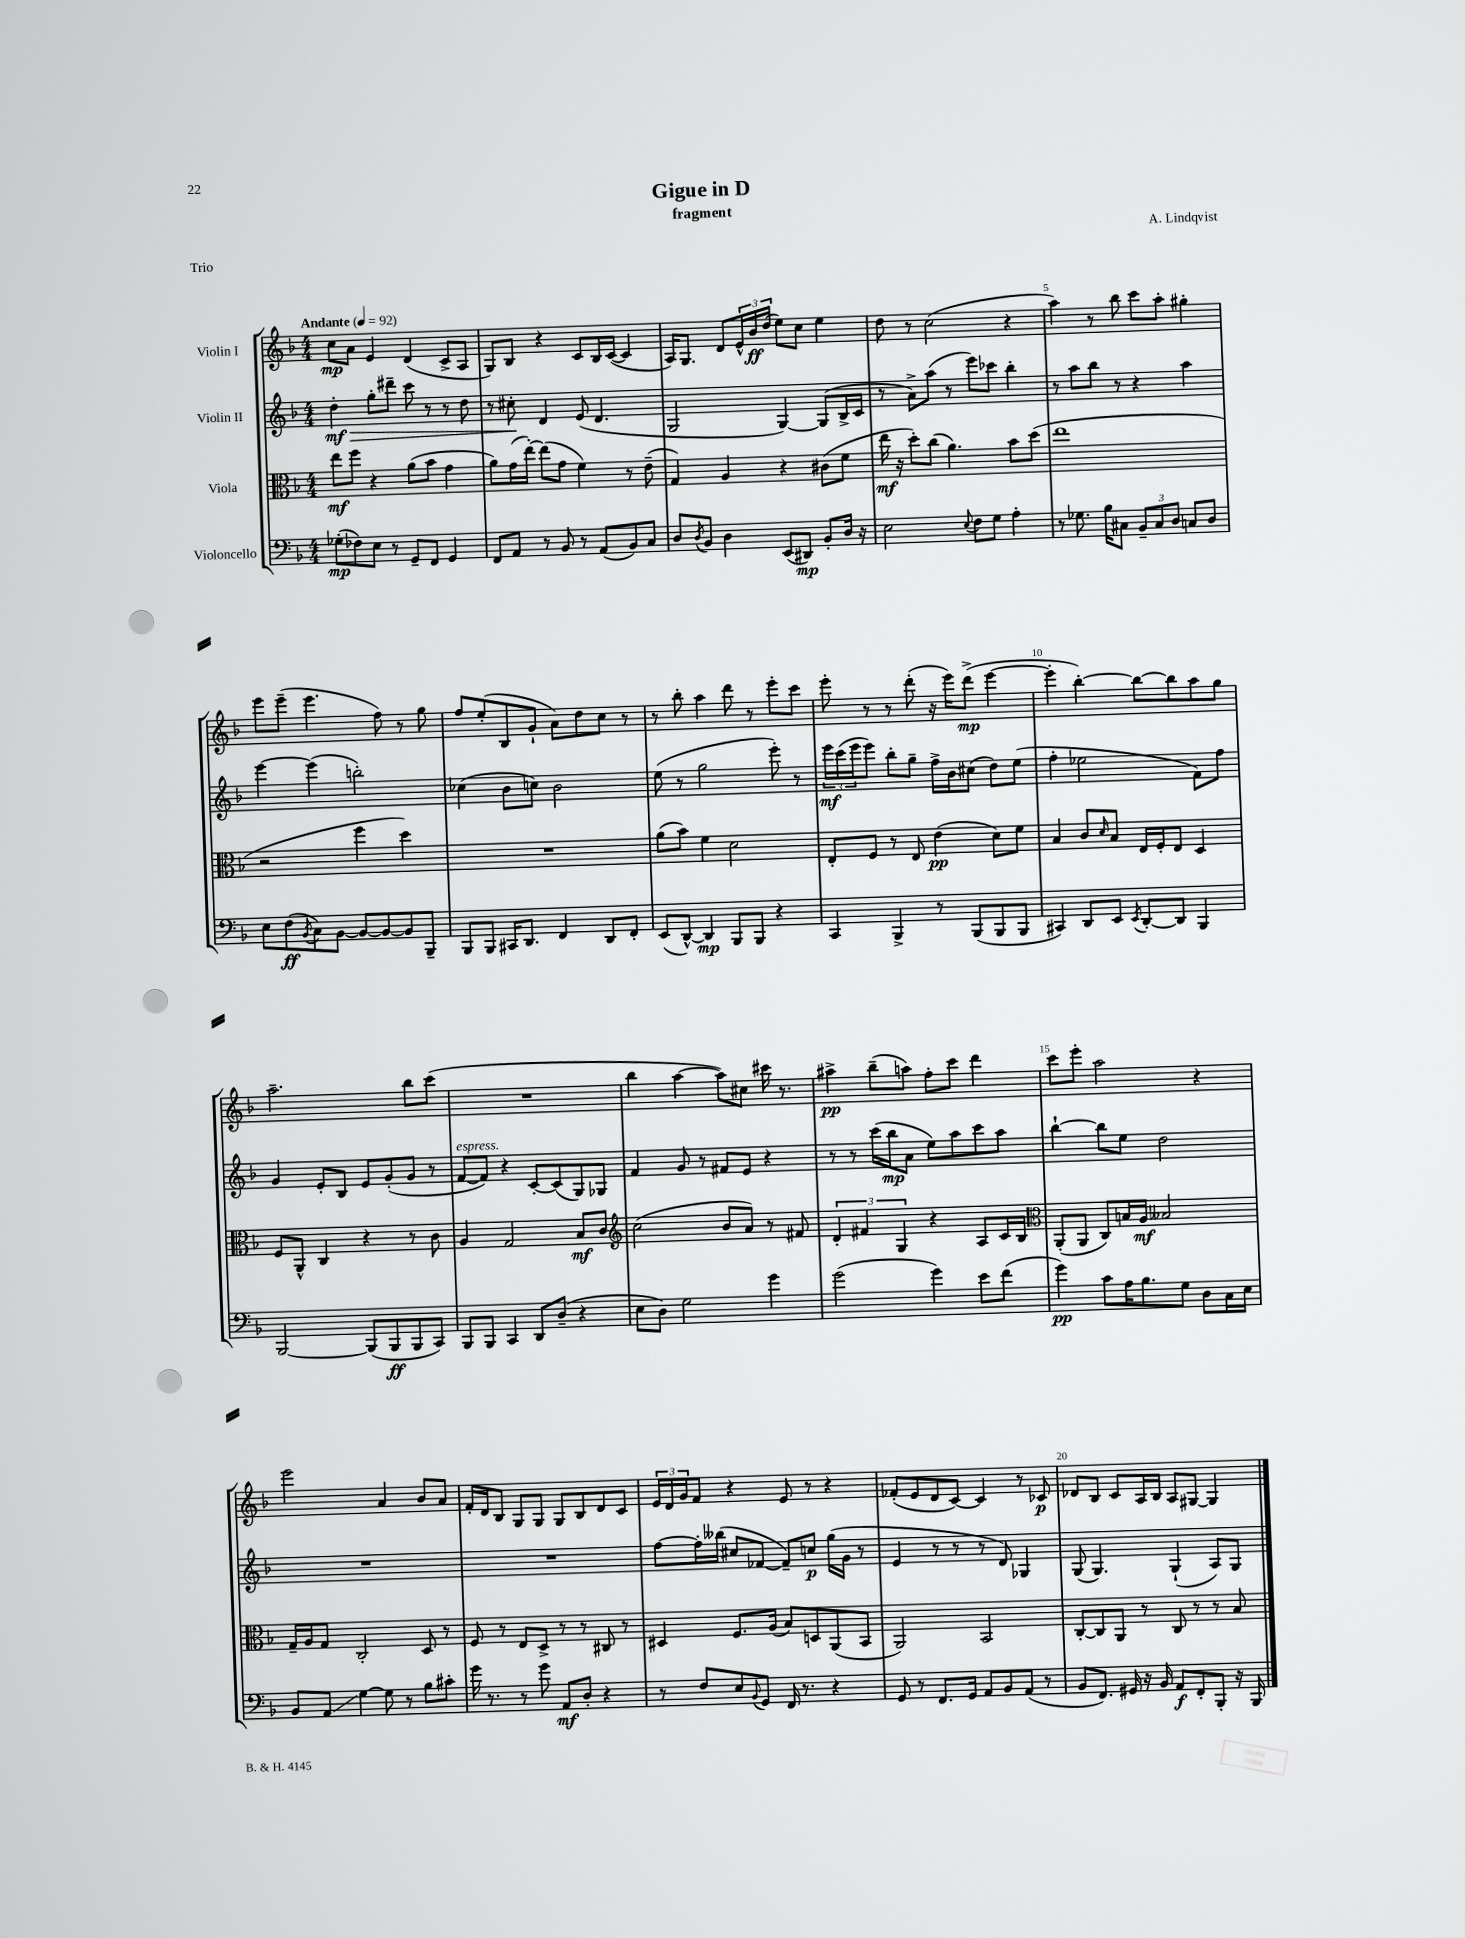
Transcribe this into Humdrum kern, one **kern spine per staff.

**kern	**kern	**kern	**kern
*staff4	*staff3	*staff2	*staff1
*clefF4	*clefC3	*clefG2	*clefG2
*k[b-]	*k[b-]	*k[b-]	*k[b-]
*M4/4	*M4/4	*M4/4	*M4/4
*MM92	*MM92	*MM92	*MM92
(8G-'	8ee	4dd'	8cc
8F-)	8ff	.	8a
8E	4r	8gg'	4e
8r	.	8ddd#~	.
8GG~	(8a	8ccc	(4d
8FF	8b-	8r	.
4GG	4g	8r	8c^
.	.	8dd	8A
=	=	=	=
8FF	8a)	8r	8G)
8AA	(16g	8cc#'	8B-
.	[16ee')	.	.
8r	(8ee]	4d	4r
8BB-	8g	.	.
8r	4f)	(8e	8c
(8AA	.	4.d	16B-
.	.	.	([16c
8BB-)	8r	.	4c]
8C	(8e~	.	.
=	=	=	=
8D	4G)	2G	16A)
.	.	.	8.G
8qD	.	.	.
8BB-	.	.	.
4D	4A	.	8d
.	.	.	24e^^
.	.	.	24b-
.	.	.	(24dd
(8EE	4r	[4G)	8ee)
8DD#)	.	.	8cc
8BB-'	(8c#	(8G]	4ee
16D	8f	16B-^	.
16r	.	16c	.
=	=	=	=
2E	16ee	8r	8dd
.	16r	.	.
.	8dd')	8a^)	8r
.	(8cc	(8aa	(2cc
.	4.a)	8r	.
8qqE	.	.	.
8F	.	8eee)	.
8G	.	8ccc-	.
4A'	8b-	4bb-'	4r
.	(8dd	.	.
=	=	=	=
8r	1ee	8r	4aa)
8.G-	.	8aa	.
.	.	8bb-	8r
16B-	.	.	.
8C#	.	8r	8bb-
12BB-~	.	4r	8ccc
12C#	.	.	.
.	.	.	8aa'
12D	.	.	.
8C	.	4aa	4gg#'
8D	.	.	.
=	=	=	=
8E	2r	[4eee	8eee
(8F	.	.	(8eee~
8qBB-	.	.	.
8C)	.	(4eee]	4.eee
[8BB-	.	.	.
8BB-_	4ff	2bb')	.
8BB-_	.	.	8ff)
8BB-]	4dd)	.	8r
8BBB-~	.	.	8gg
=	=	=	=
8BBB-	1r	(4cc-	8ff
8BBB-	.	.	(8ee'
16CC#	.	8b-	8B-
8.DD	.	.	.
.	.	8cc)	8g`
4FF	.	2b-	8a)
.	.	.	8dd
8DD	.	.	8cc
8FF'	.	.	8r
=	=	=	=
(8EE	(8a	(8ee	8r
[8DD^^)	8b-)	8r	8bb-'
4DD]	4f	2gg	4aa
8BBB-	2d	.	8ddd
8BBB-	.	.	8r
4r	.	8eee')	8eee'
.	.	8r	8ccc
=	=	=	=
4CC	8E'	24eee	8eee'
.	.	(24ccc	.
.	.	24eee	.
.	8F	8eee)	8r
4BBB-^	8r	8bb-'	8r
.	8E	8gg~	(8ddd'
8r	(4e	16ff^	16r
.	.	16b-	16eee)
(8BBB-	.	(8cc#	(8ddd^
8BBB-	8d)	8dd)	[4eee
8BBB-	8f	(8ee	.
=	=	=	=
4CC#)	4B-	4ff'	4eee']
8DD	8c	2ee-	[4bb-')
.	16qqd	.	.
8EE	8B-	.	.
8qEE	.	.	.
[8DD'	16E	.	8bb-_
.	16F'	.	.
8DD]	8E	.	8bb-]
4BBB-	4D	8f)	8aa
.	.	8ff	8gg
=	=	=	=
[2BBB-	8F	4g	2.aa~
.	8AA^^	.	.
.	4C	8e'	.
.	.	8B-	.
(8BBB-]	4r	8e	.
8BBB-	.	(8g'	.
8BBB-	8r	8g	8bb-
8CC)	8c	8r	(8ccc
=	=	=	=
8BBB-	4A	[8f	1r
8BBB-	.	8f])	.
4CC	2G	4r	.
8DD	.	[8c'	.
(8D~	.	(8c]	.
4r	8B-	8G)	.
.	8c	8G-	.
=	=	=	=
*	*clefG2	*	*
8E	(2cc	4f	4bb-
8D)	.	.	.
2G	.	8g	[4aa
.	.	8r	.
.	8b-	8f#	8aa])
.	8a)	8e	8cc#
4g	8r	4r	16ccc#
.	.	.	8.r
.	8f#	.	.
=	=	=	=
(2g	6d'	8r	4aa#^
.	.	8r	.
.	6f#	.	.
.	.	(16ccc	(8bb-~
.	.	16bb-	.
.	6G	.	.
.	.	8a	8aa)
4g)	4r	8ee)	8ff'
.	.	8aa	8ccc
8e	8A	8ccc	4ddd
(8f	16c	8aa	.
.	16B-	.	.
=	=	=	=
*	*clefC3	*	*
4g)	(8AA'	[4bb-`	8ccc
.	8AA	.	8eee'
8c	8C)	8bb-]	2aa
16A	16B	8ee	.
8.B-	16A	.	.
.	2B--	2dd	.
8G	.	.	.
8D	.	.	4r
16C	.	.	.
16E	.	.	.
=	=	=	=
8BB-	16G~	1r	2eee
.	16A	.	.
8AA	8G	.	.
[4G	2C'	.	.
8G]	.	.	4a
8r	.	.	.
8B-	8D	.	8b-
8c#'	8r	.	8a
=	=	=	=
16g	8F	1r	16f'
8.r	.	.	16d
.	8r	.	8B-
8r	8E	.	8G
8g	8D^	.	8G
8AA	8r	.	8G
8D'	8r	.	8B-
4r	8C#	.	8d
.	8r	.	8c
=	=	=	=
8r	4D#	[8ff	24e
.	.	.	24d
.	.	.	24g
8F	.	16ff']	8f
.	.	(16bb--	.
8E	8.F	8cc#	4r
8qqBB-	.	.	.
8GG	.	[8f-	.
.	(16A	.	.
16FF	8B-)	8f-~])	8e
8.r	.	.	.
.	8D	8cc	8r
4r	(8AA	(16gg	4r
.	.	16g	.
.	8BB-	8r	.
=	=	=	=
8GG	2AA)	4e	(8f-'
8r	.	.	8e
8.FF	.	8r	8d
.	.	8r	[8c)
16GG	.	.	.
8AA	2BB-	8r	4c]
8BB-	.	8d)	.
(8AA	.	4G-	8r
8r	.	.	8c-
=	=	=	=
8BB-	[8C'	(8G	8d-
8.FF)	8C]	4.G)	8B-
.	8AA	.	8c
16GG#	.	.	.
16r	8r	.	16A
16BB-	.	.	16B-
8AA	8C	(4G`	8A
8FF'	8r	.	[8G#
8BBB-'	8r	8A)	4G#]
16r	8B-	8G	.
16BBB-	.	.	.
==	==	==	==
*-	*-	*-	*-
